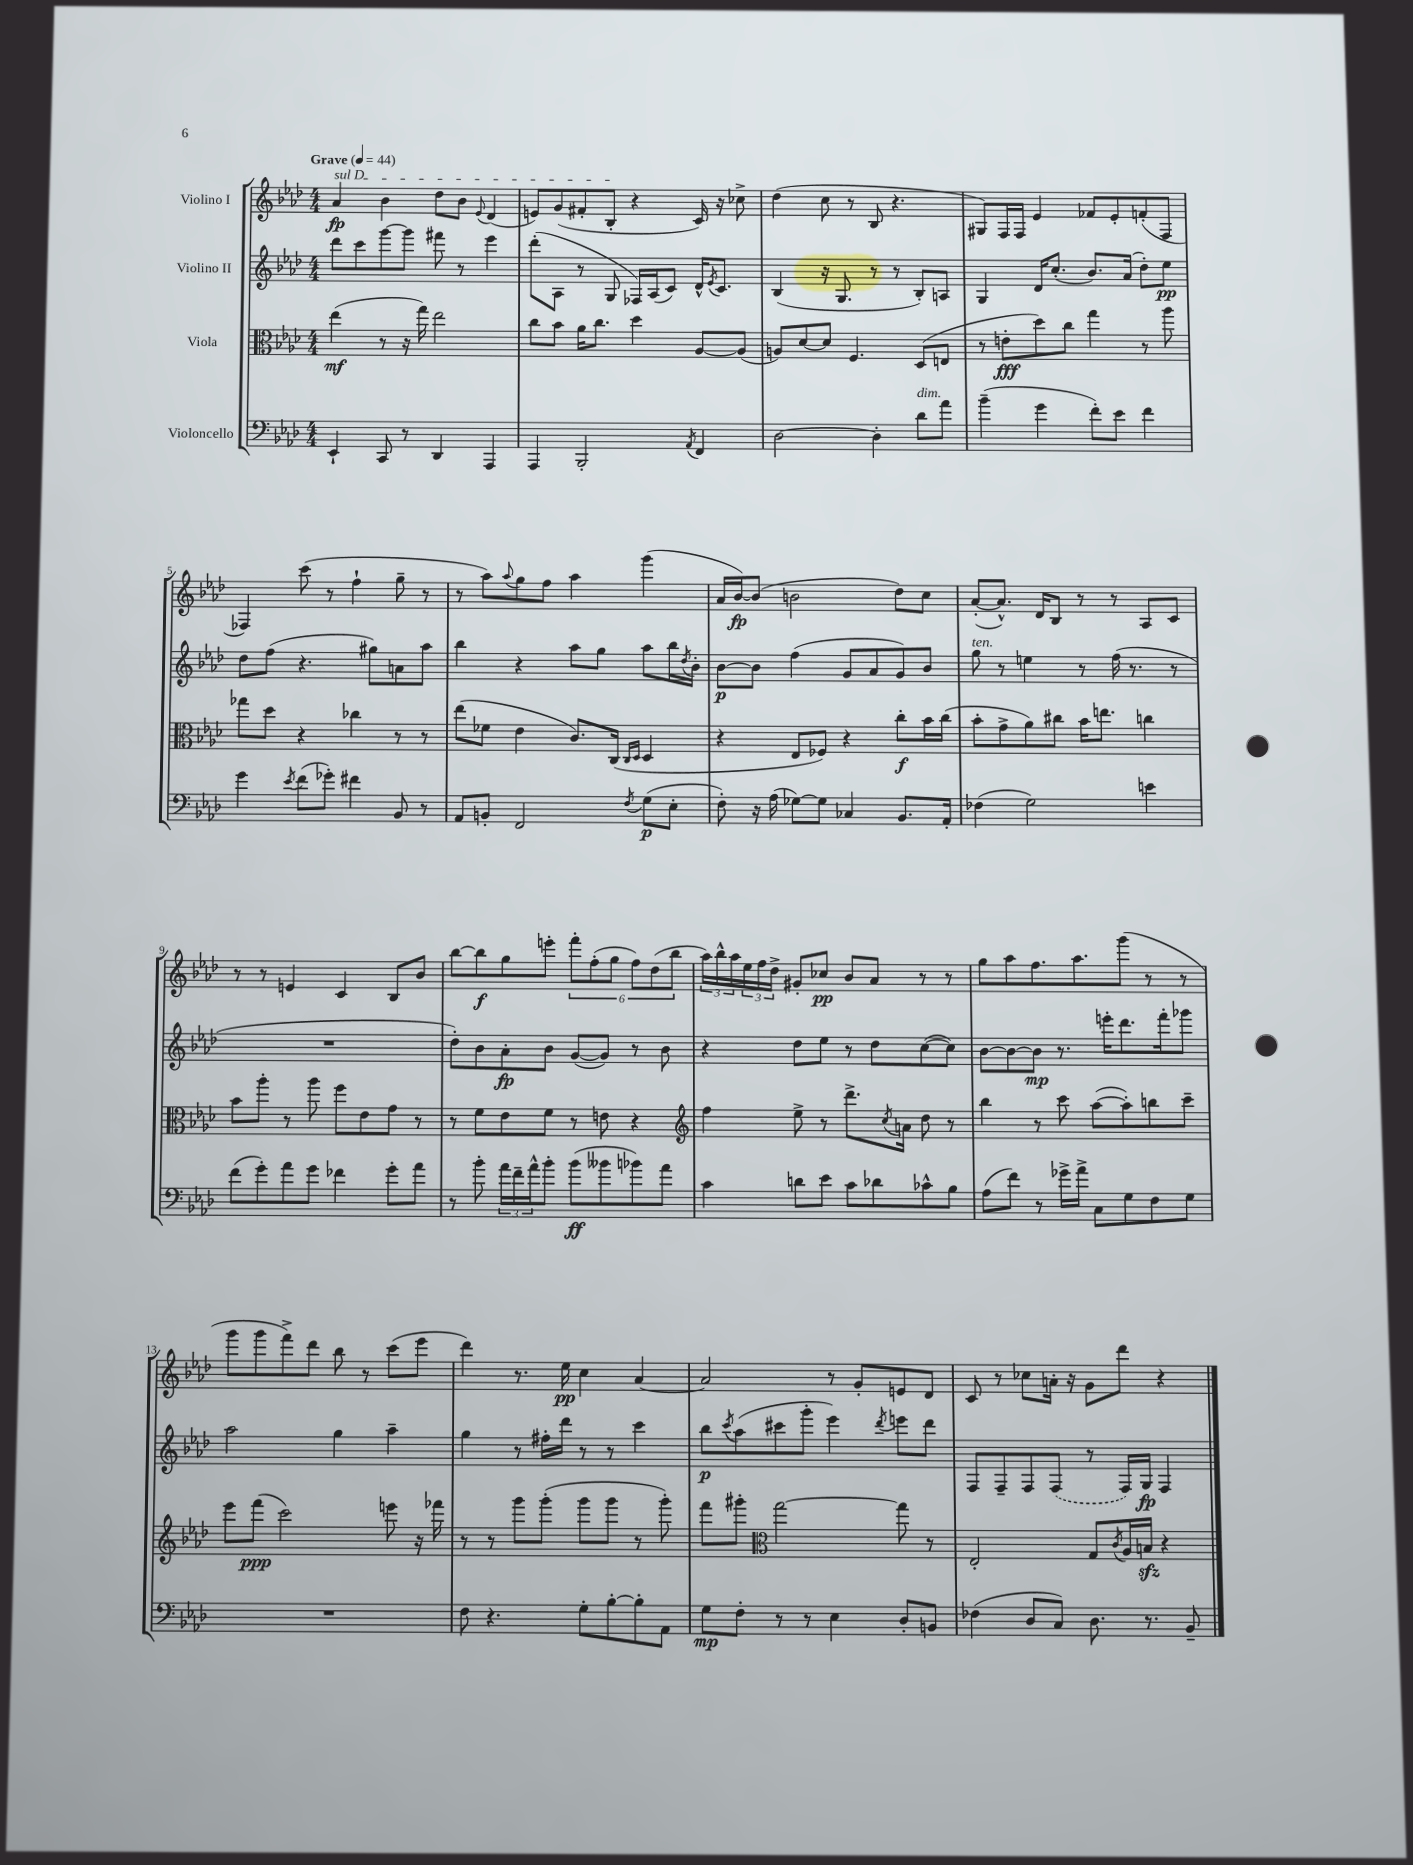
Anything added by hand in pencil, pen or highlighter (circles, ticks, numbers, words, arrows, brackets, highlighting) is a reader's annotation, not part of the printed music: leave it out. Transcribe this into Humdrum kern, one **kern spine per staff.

**kern	**kern	**kern	**kern
*staff4	*staff3	*staff2	*staff1
*clefF4	*clefC3	*clefG2	*clefG2
*k[b-e-a-d-]	*k[b-e-a-d-]	*k[b-e-a-d-]	*k[b-e-a-d-]
*M4/4	*M4/4	*M4/4	*M4/4
*MM44	*MM44	*MM44	*MM44
4EE-`	(4ee-	8ddd-	4a-
.	.	8ccc	.
8CC	8r	[8ggg	4b-
8r	16r	8ggg]	.
.	16gg)	.	.
4DD-	2ee-	8fff#	8dd-
.	.	8r	8b-
.	.	.	8qqe-
4AAA-	.	4eee-	(4d-
=	=	=	=
4AAA-	8cc	(8ddd-'	8e)
.	8b-	8A-	(8g
2BBB-'	16a-	8r	8f#'
.	8.cc	.	.
.	.	8G	8B-'
.	4dd-	16F-)	4r
.	.	(16A-	.
.	.	8c)	.
8qAA-	.	.	.
4FF	[8A-	16d-^^	16c)
.	.	8qe-	.
.	.	8.c	16r
.	(8A-]	.	8cc-^
=	=	=	=
[2D-	8A)	(4B-	(4dd-
.	[8d-	.	.
.	8d-]	16r	8cc
.	.	8.G	.
.	4.F	.	8r
4D-']	.	8r	8B-
.	.	8r	4.r
8d-	(8D-	8B-')	.
8a-	8E	8A	.
=	=	=	=
(4b-~	8r	4G	8G#)
.	8e'	.	16F
.	.	.	16F
4g	8dd-)	16d-	4e-
.	.	(8.cc'	.
.	8cc	.	.
8f')	4gg	8.b-)	8f-
8e-	.	.	8e-'
.	.	(16a-	.
4f	8r	8dd-')	(8f'
.	8aa-	8ee-	8F
=	=	=	=
4g	8gg-	8dd-	4F-)
.	8dd-	(8ff	.
8qe-	.	.	.
(8f	4r	4.r	(8ccc
8g-')	.	.	8r
4f#	4cc-	.	4ff`
.	.	8gg#)	.
8BB-	8r	8a	8gg~
8r	8r	8aa-	8r
=	=	=	=
8AA-	(8ee-	4bb-	8r
8BB'	8f-	.	8aa-)
.	.	.	8qqaa-
2FF	4e-	4r	8gg
.	.	.	8ff
.	8.c)	8aa-	4aa-
.	.	8gg	.
.	(16C	.	.
.	16qqC	.	.
8qF	16qqD-	.	.
(8G	4D-	8aa-	(4ggg
8E-'	.	16bb-	.
.	.	8qdd-	.
.	.	16b-'	.
=	=	=	=
8F')	4r	[8b-	16a-
.	.	.	[16b-)
16r	.	8b-]	(8b-]
(16A-	.	.	.
[8G-)	8E-	(4ff	2b
8G-]	8F-)	.	.
4C-	4r	8g	.
.	.	8a-	.
8.BB-	8cc'	8g)	8dd-)
.	16b-	8b-	8cc
16AA-'	(16cc	.	.
=	=	=	=
(4F-	8b-'	8gg	([8a-'
.	8g^	8r	8.a-^^])
2G)	8a-)	4ee	.
.	.	.	16d-
.	8cc#	.	8B-
.	16b-	8r	8r
.	8.ee	.	.
.	.	(16ff	8r
.	.	8.r	.
4e	4cc	.	8A-
.	.	8r	8c
=	=	=	=
(8f	8b-	1r	8r
8g')	8aa-'	.	8r
8a-	8r	.	4e
8g	8aa-	.	.
4f-	8ff	.	4c
.	8e-	.	.
8g'	8g	.	8B-
8a-	8r	.	8b-
=	=	=	=
8r	8r	8dd-')	[8bb-
8b-'	8f	8b-	8bb-]
24a-	8e-	8a-'	8gg
24f~	.	.	.
24a-^^	.	.	.
8b-'	8f	8b-	8eee'
(8b-	8r	([8g	12fff'
.	.	.	(12ff'
8b--	8e	8g])	.
.	.	.	12gg
8b-)	4r	8r	12ff)
.	.	.	(12dd-
8a-	.	8b-	.
.	.	.	12bb-
=	=	=	=
*	*clefG2	*	*
4c	4ff	4r	24aa-)
.	.	.	24bb-^^
.	.	.	24aa-
.	.	.	24ee-
.	.	.	24ff
.	.	.	24dd-^
8d	8ee-^	8dd-	8g#'
8e-	8r	8ee-	8cc-
8c	8.ddd-^	8r	8b-
8d-	.	8dd-	8a-
.	8qcc	.	.
.	16a	.	.
8c-^^	8dd-	([8cc	8r
8B-	8r	8cc])	8r
=	=	=	=
(8A-	4bb-	[8b-	8gg
8f)	.	8b-_	8aa-
8r	8r	8b-]	8.ff
16g-^	8ccc	8.r	.
16a-^	.	.	8.aa-
8C	([8aa-	.	.
.	.	16eee'	.
8G	8aa-'])	8.ddd-	(8ggg
8F	8bb	.	8r
.	.	16fff'	.
8G	8ccc~	8ggg-	8r
=	=	=	=
1r	8eee-	2aa-	8ggg
.	(8fff	.	8ggg
.	2ccc)	.	8fff^)
.	.	.	8ddd-
.	.	4gg	8bb-
.	.	.	8r
.	8eee	4aa-~	(8ccc
.	16r	.	8eee-
.	16fff-	.	.
=	=	=	=
8F	8r	4gg	4ddd-)
4.r	8r	.	.
.	8ggg	8r	8.r
.	(8ggg'	16ff#'	.
.	.	16ddd-	16ee-
8G'	8ggg	8r	4cc
[8B-'	8ggg	8r	.
8B-']	8r	4ccc	[4a-
8AA-	8ggg')	.	.
=	=	=	=
8G	8fff	8bb-	2a-]
.	.	8qccc	.
8F'	8ggg#'	(8aa-	.
*	*clefC3	*	*
8r	[2gg	8ccc#	.
8r	.	8ggg'	.
4E-	.	4eee-)	8r
.	.	.	8g'
.	.	8qddd-	.
8D-'	8gg]	8eee	8e
8BB	8r	8ddd-	8d-
=	=	=	=
(4F-	2E-'	8F	8c
.	.	8F~	8r
8D-	.	8F	8cc-
8C)	.	(8F	16a'
.	.	.	16r
8.D-	8G	8r	8g
.	8qc	.	.
.	16A-	16F)	8ddd-
8.r	16B	16G	.
.	4r	4F	4r
8BB-~	.	.	.
==	==	==	==
*-	*-	*-	*-
